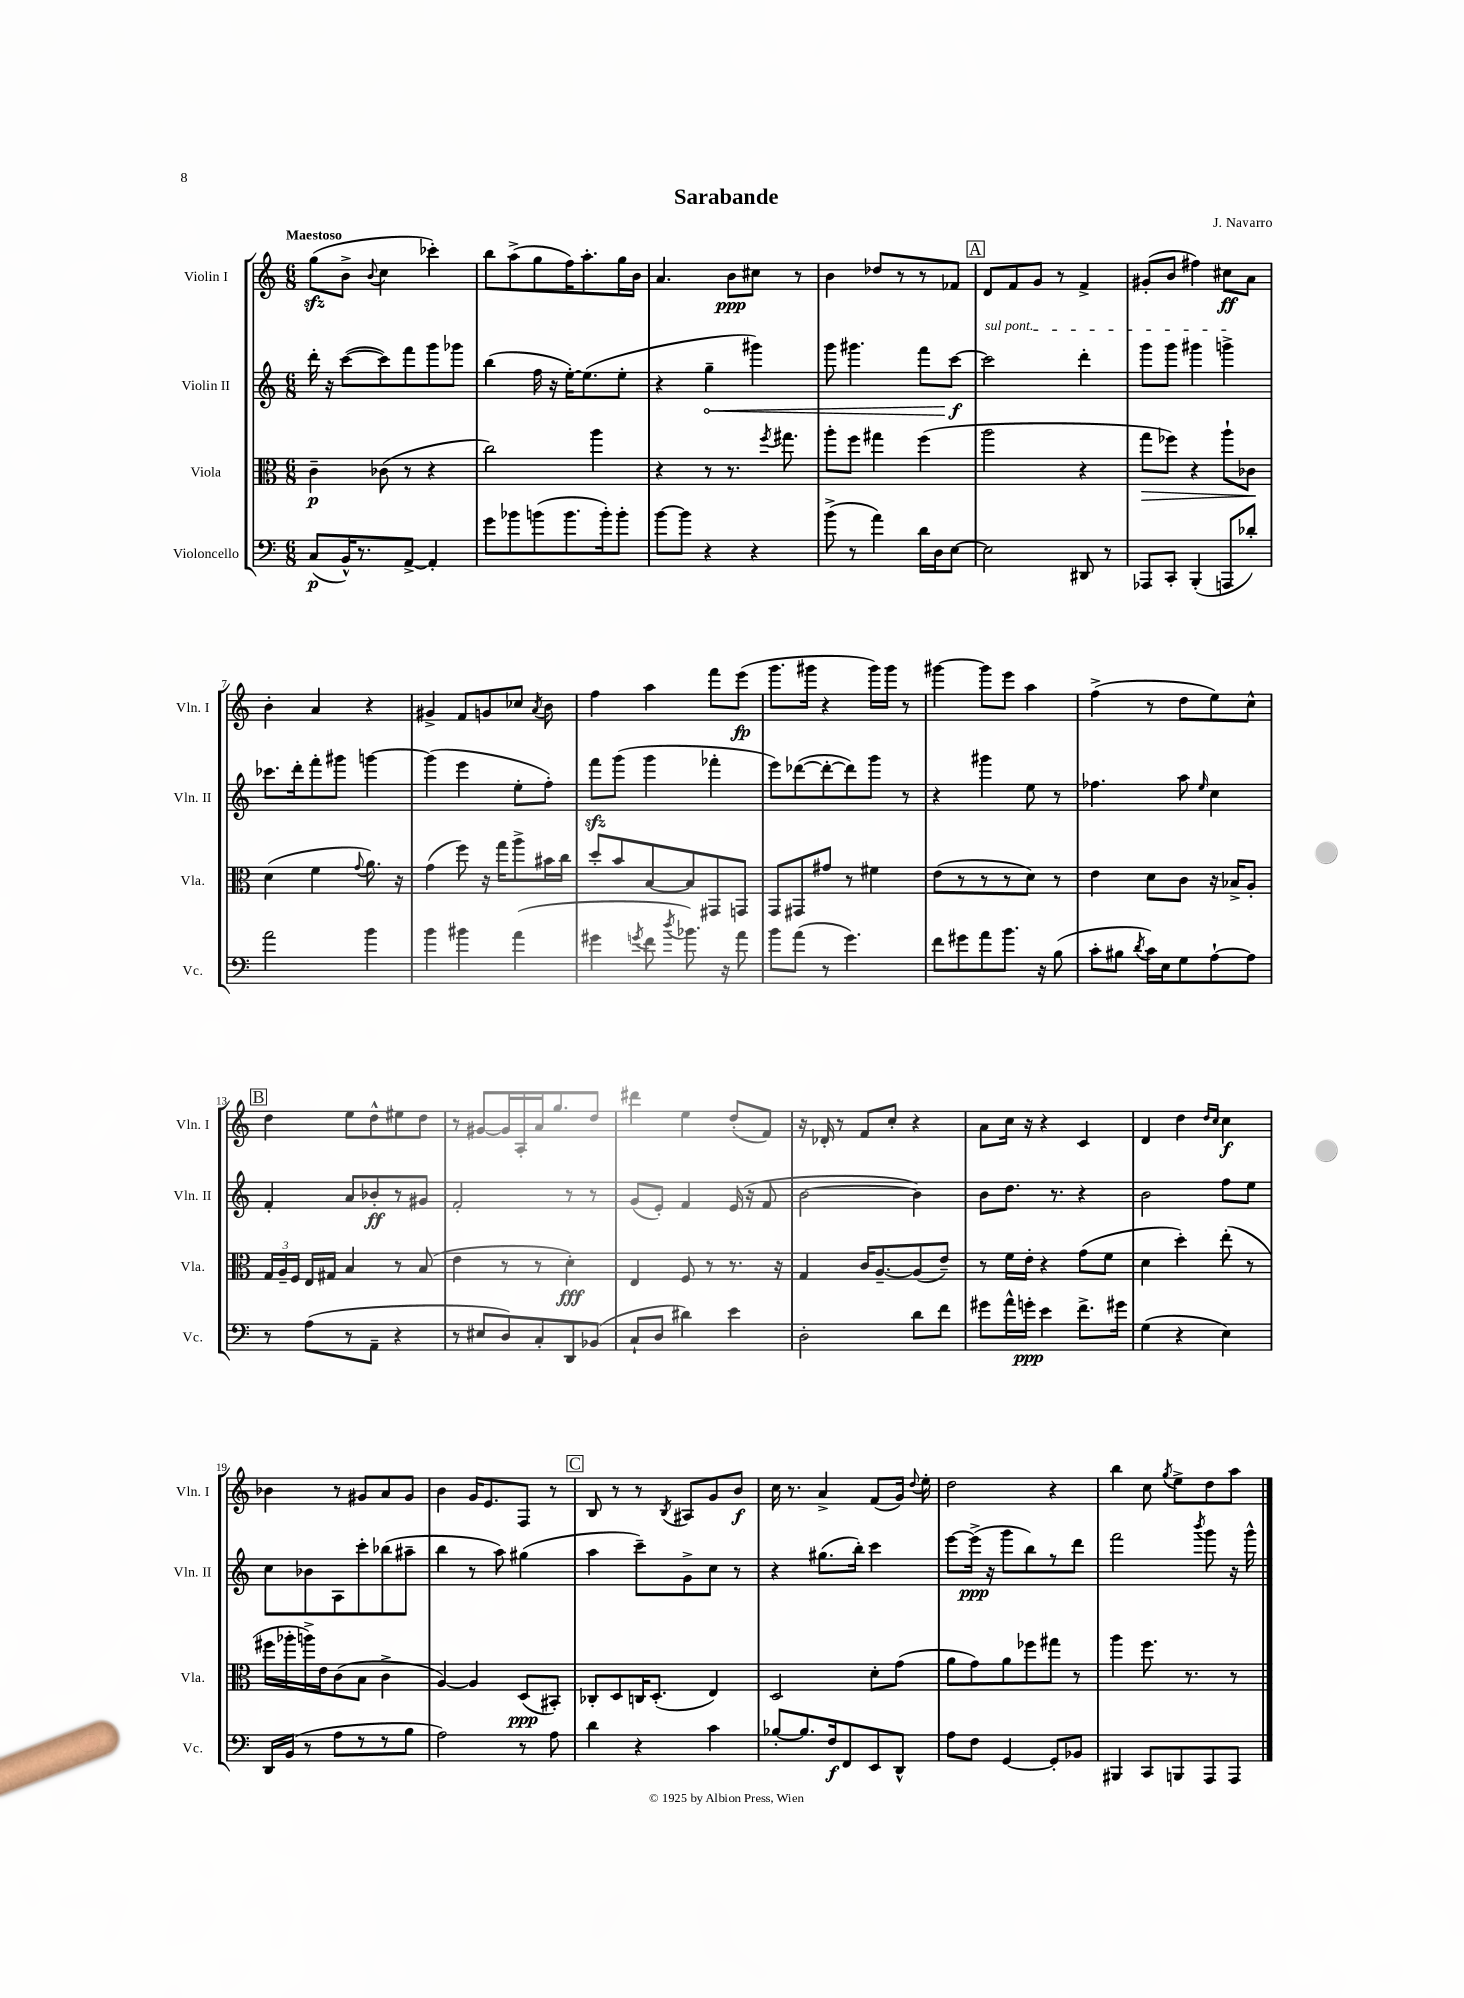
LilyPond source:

\header { title = "Sarabande" composer = "J. Navarro" }
<<
\new StaffGroup <<
\new Staff = "s0" \with { instrumentName = "Violin I" shortInstrumentName = "Vln. I" } {
    \clef treble \key c \major \numericTimeSignature \time 6/8 \tempo "Maestoso"
    \autoBeamOff g''8[\sfz( b'8]-> \appoggiatura { b'8 } c''4 ces'''4-.) |
    b''8[ a''8->( g''8 f''16) a''8.-. g''16 b'16] |
    a'4. b'8[\ppp cis''8] r8 |
    b'4 des''8[ r8 r8 fes'8] |
    \mark \markup { \box "A" } d'8[ f'8 g'8] r8 f'4-> |
    gis'8[-.( b'8] fis''4) cis''8[\ff a'8] |
    b'4-. a'4 r4 |
    gis'4-> f'8[ g'8 ces''8] \acciaccatura { a'8 } b'8 |
    f''4 a''4 f'''8[ e'''8]\fp( |
    g'''8.[ gis'''16] r4 gis'''16[) gis'''16] r8 |
    gis'''4~ gis'''8[ e'''8] a''4 |
    f''4->( r8 d''8[ e''8) c''8]-^ |
    \mark \markup { \box "B" } d''4 e''8[ d''8-^ eis''8 d''8] |
    r8 gis'8[~ gis'16 a16-. a'16 g''8. d''8] |
    dis'''4 e''4 d''8[-.( f'8]) |
    r16 des'16-. r8 f'8[ c''8]-. r4 |
    a'8[ c''16] r16 r4 c'4 |
    d'4 d''4 \grace { d''16[ c''16] } c''4\f |
    bes'4 r8 gis'8[ a'8 gis'8] |
    b'4 g'16[ e'8. f8] r8 |
    \mark \markup { \box "C" } b8 r8 r8 \acciaccatura { b8 } ais8[ g'8 b'8]\f |
    c''16 r8. a'4-> f'8[( g'16]) \appoggiatura { d''8 } e''16-. |
    d''2 r4 |
    b''4 c''8 \acciaccatura { g''8 } e''8[-> d''8 a''8] \bar "|." |
}
\new Staff = "s1" \with { instrumentName = "Violin II" shortInstrumentName = "Vln. II" } {
    \clef treble \key c \major \numericTimeSignature \time 6/8
    \autoBeamOff d'''16-. r16 c'''8[~( c'''8) f'''8 g'''8 ges'''8] |
    b''4( f''16 r16 e''16[~-.) e''8.( e''8]-. |
    r4 \once \override Hairpin.circled-tip = ##t g''4--\< gis'''4) |
    g'''8 gis'''4. f'''8[ c'''8]~\f\! |
    \mark \markup { \box "A" } \once \override TextSpanner.bound-details.left.text = \markup { \italic "sul pont." } c'''2\startTextSpan d'''4-. |
    g'''8[ g'''8] gis'''4 g'''4->\stopTextSpan |
    ces'''8.[ d'''16-. f'''8-. gis'''8] g'''4~ |
    g'''4( e'''4 e''8[-. f''8]-.) |
    f'''8[\sfz g'''8]( g'''4 fes'''4-. |
    e'''8[) des'''8~( des'''8~-. des'''8) g'''8] r8 |
    r4 gis'''4 e''8 r8 |
    fes''4. a''8 \grace { e''16 } c''4 |
    \mark \markup { \box "B" } f'4-. a'8[ bes'8-.\ff r8 gis'8] |
    f'2-. r8 r8 |
    g'8[( e'8]-.) f'4 e'16( r16 f'8 |
    b'2~ b'4) |
    b'8[ d''8.] r8. r4 |
    b'2 f''8[ e''8] |
    c''8[ bes'8 a8 c'''8-. bes''8( ais''8]-- |
    b''4 r8 a''8) gis''4( |
    \mark \markup { \box "C" } a''4 c'''8[--) g'8-> c''8] r8 |
    r4 gis''8.[( b''16]-.) c'''4 |
    e'''8[~ e'''16]->\ppp( r16 g'''8[ b''8) r8 d'''8] |
    f'''2 \acciaccatura { b'''8 } g'''8 r16 g'''16-^ \bar "|." |
}
\new Staff = "s2" \with { instrumentName = "Viola" shortInstrumentName = "Vla." } {
    \clef alto \key c \major \numericTimeSignature \time 6/8
    \autoBeamOff c'4--\p ces'8( r8 r4 |
    c''2) a''4 |
    r4 r8 r8. \acciaccatura { f''8 } gis''8. |
    a''8[-. f''8] gis''4 f''4( |
    \mark \markup { \box "A" } a''2 r4 |
    g''8[\> fes''8]) r4 a''8[-! ces'8]\! |
    d'4( f'4 \appoggiatura { g'8 } a'8.) r16 |
    g'4( f''8) r16 g''16[ a''8-> bis'16 c''16] |
    d''8[-. b'8 b8~ b8 gis,8 g,8] |
    g,8[ gis,8 gis'8] r8 fis'4 |
    e'8[( r8 r8 r8 d'8]) r8 |
    e'4 d'8[ c'8] r16 bes16[-> a8]-. |
    \mark \markup { \box "B" } \tuplet 3/2 { g16[ a16-- f16] } e16[ gis16] b4 r8 b8( |
    e'4 r8 r8 d'4-.\fff) |
    e4 f8 r8 r8. r16 |
    g4 c'16[ a8.~-- a8( e'8]--) |
    r8 f'16[ e'16]-. r4 g'8[( f'8] |
    d'4 d''4-.) e''8-.( r8 |
    fis''16[ aes''16-. a''16->) e'16 c'8( b8] c'4-> |
    a4~) a4 d8[\ppp( bis,8]-.) |
    \mark \markup { \box "C" } ces8[-. d8 c16 d8.]-.( e4) |
    d2 d'8[-. g'8]( |
    a'8[ g'8) a'8 fes''8 gis''8] r8 |
    a''4 f''8. r8. r8 \bar "|." |
}
\new Staff = "s3" \with { instrumentName = "Violoncello" shortInstrumentName = "Vc." } {
    \clef bass \key c \major \numericTimeSignature \time 6/8
    \autoBeamOff c8[\p( b,16-^) r8. a,8]~-> a,4-. |
    g'8[ bes'8 b'8( b'8. b'16-.) b'8]-. |
    b'8[~ b'8] r4 r4 |
    b'8->( r8 a'4) d'16[ d16 e8]~ |
    \mark \markup { \box "A" } e2 dis,8 r8 |
    aes,,8[ c,8]-. b,,4-.( a,,8[ des'8]-.) |
    a'2 b'4 |
    b'4 bis'4 a'4( |
    gis'4 \acciaccatura { g'8 } f'8 \acciaccatura { d''8 } bes'8.) r16 a'8 |
    b'8[ a'8]( r8 g'4.) |
    f'8[ gis'8 a'8 b'8.] r16 b8( |
    c'8[-. bis8] \acciaccatura { d'8 } c'16[) e16 g8 a8~-! a8] |
    \mark \markup { \box "B" } r8 a8[( r8 a,8]-- r4 |
    r8 eis8[ d8) c8-. d,8 bes,8]( |
    c8[-! d8] dis'4) e'4 |
    d2-. d'8[ f'8] |
    gis'8[ a'16-^ g'16]-.\ppp e'4 f'8.[-> gis'16] |
    g4( r4 e4) |
    d,16[ b,16]( r8 a8[ r8 r8 b8] |
    a2) r8 a8 |
    \mark \markup { \box "C" } d'4 r4 c'4 |
    bes8[~-. bes8. f16\f f,8 e,8 d,8]-^ |
    a8[ f8] g,4~ g,8[-. bes,8] |
    bis,,4 c,8[ b,,8 a,,8 a,,8] \bar "|." |
}
>>
>>
